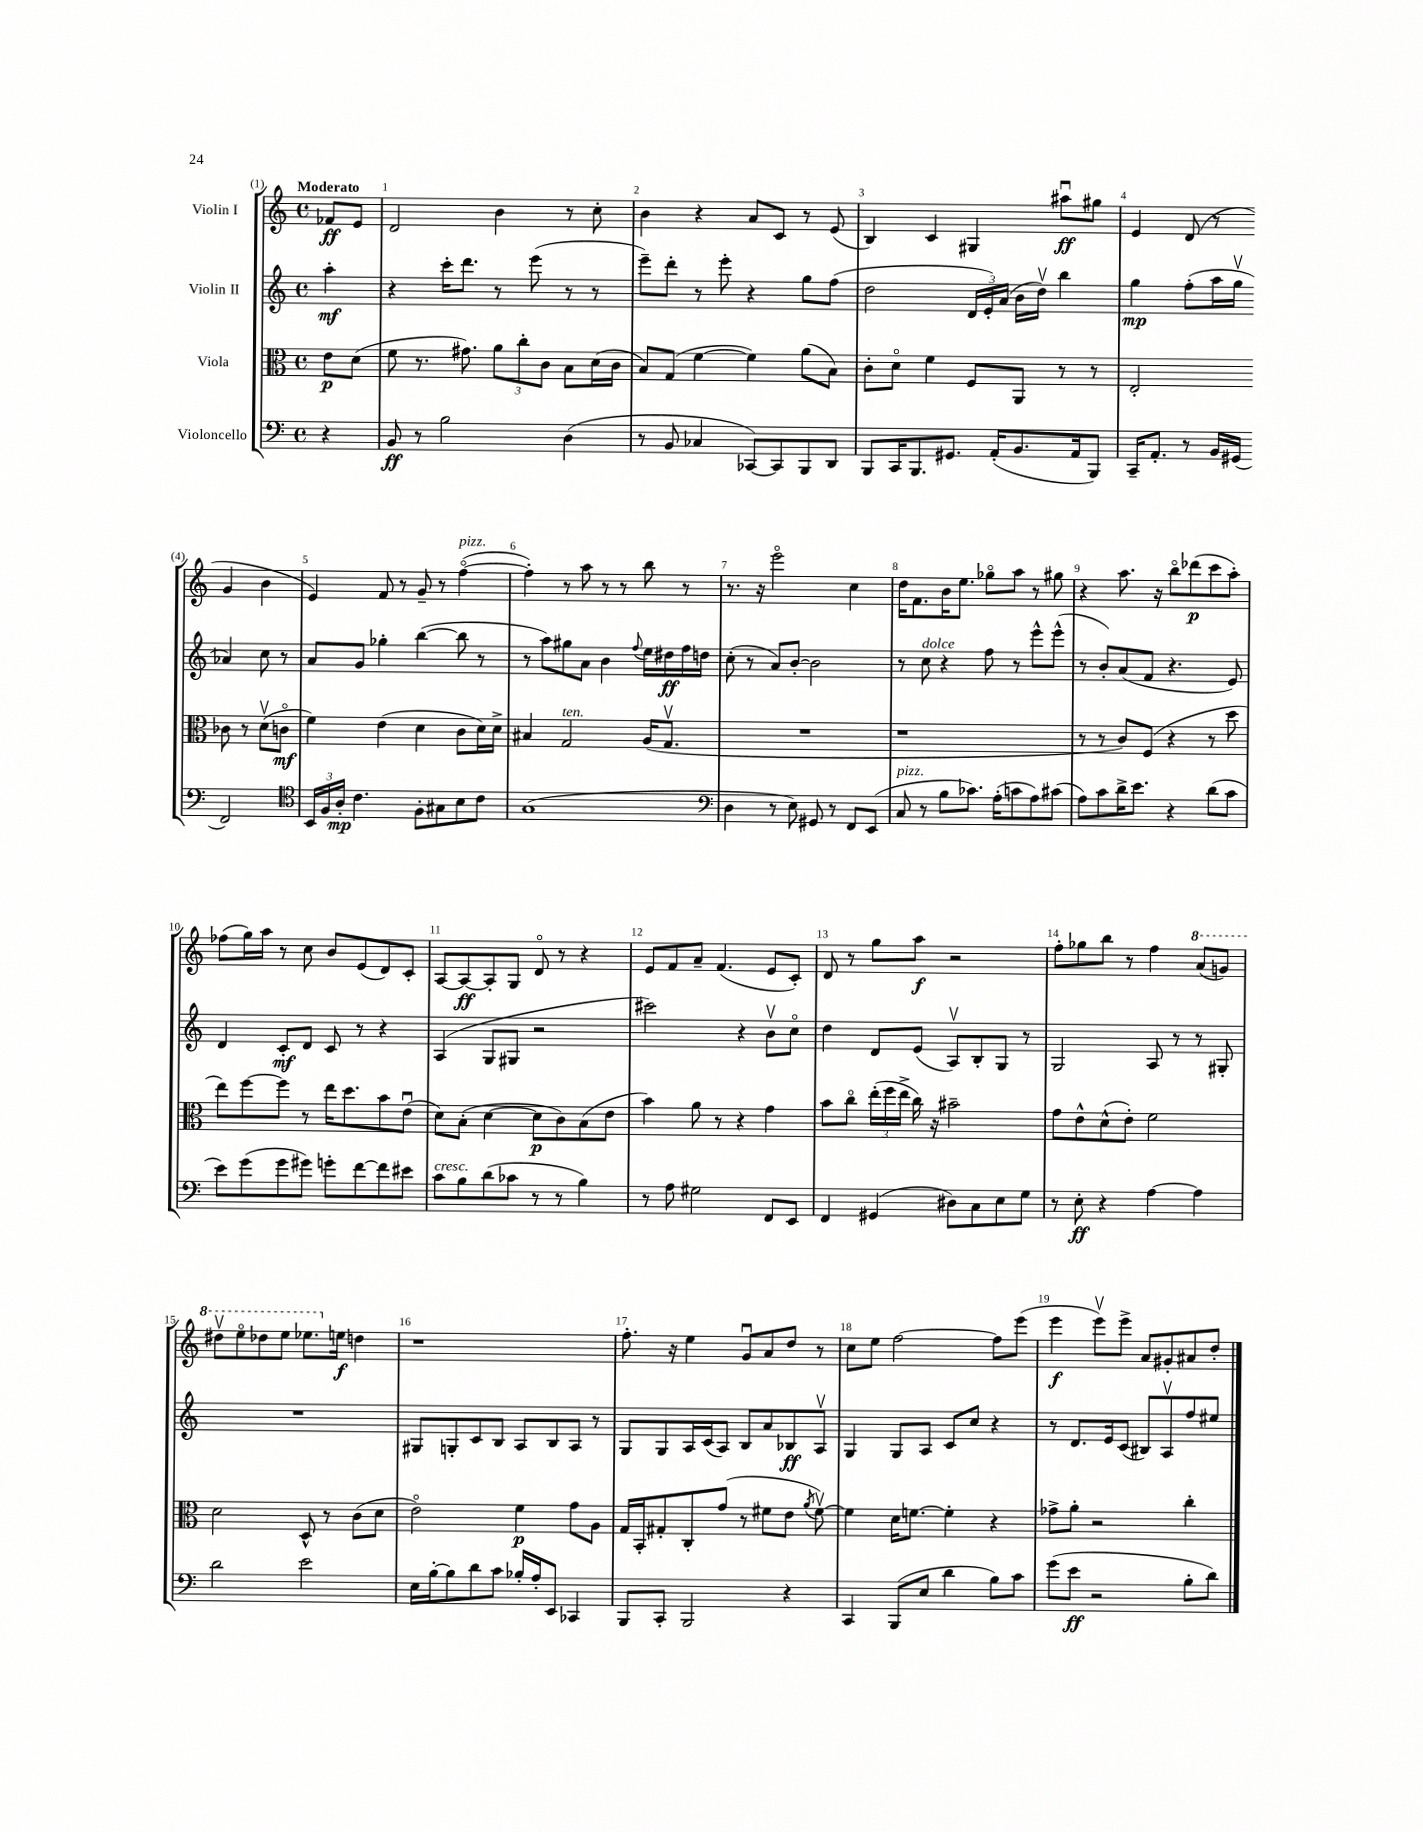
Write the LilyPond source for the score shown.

<<
\new StaffGroup <<
\new Staff = "s0" \with { instrumentName = "Violin I" } {
    \clef treble \key c \major \defaultTimeSignature \time 4/4 \partial 4 \tempo "Moderato"
    \autoBeamOff fes'8[\ff e'8] |
    d'2 b'4 r8 c''8-. |
    b'4 r4 a'8[ c'8] r8 e'8( |
    b4) c'4 gis4 ais''8[\downbow\ff gis''8] |
    e'4 d'8( r8 g'4 b'4 |
    e'4) f'8 r8 g'8-- r8 f''4~\flageolet^\markup { \italic "pizz." }( |
    f''4-.) r8 a''8 r8 r8 b''8 r8 |
    r8. r16 e'''2\flageolet c''4 |
    d''16[ f'8. b'16 e''8.] ges''8[\flageolet a''8] r8 gis''8 |
    r4 a''8. r16 b''8[\flageolet des'''8\p( c'''8 a''8]-.) |
    fes''8[( g''16) a''16] r8 c''8 b'8[ e'8( d'8) c'8]-. |
    a8[~ a8~\ff a8-. g8] d'8\flageolet r8 r4 |
    e'8[ f'8 a'8]-- f'4.( e'8[ c'8]-.) |
    d'8 r8 g''8[ a''8]\f r2 |
    f''8[-. ges''8 b''8] r8 f''4 \ottava #1 a''8[( g''8]) |
    dis'''8[\upbow e'''8\flageolet des'''8 e'''8] ees'''8.[ \ottava #0 e''!16]\f d''!4 |
    r1 |
    f''8.-. r16 e''4 g'8[\downbow a'8 d''8] r8 |
    c''8[ e''8] f''2~ f''8[ e'''8]( |
    e'''4\f e'''8[\upbow) e'''8]-> a'8[ gis'8-. ais'8 d''8]-. \bar "|." |
}
\new Staff = "s1" \with { instrumentName = "Violin II" } {
    \clef treble \key c \major \defaultTimeSignature \time 4/4 \partial 4
    \autoBeamOff a''4-.\mf |
    r4 c'''16[-. d'''8.] r8 e'''8( r8 r8 |
    e'''8[--) d'''8]-. r8 e'''8-. r4 g''8[ f''8]( |
    d''2 \tuplet 3/2 { d'16[ e'16-.) a'16]( } b'16[ d''16]\upbow) b''4 |
    g''4\mp f''8[-.( a''16 g''16]\upbow aes'4) c''8 r8 |
    a'8[ g'8] ges''4-. b''4~( b''8 r8 |
    r8 a''8[) gis''8 a'8] b'4 \appoggiatura { f''8 } e''16[ dis''16\ff f''16 d''16] |
    c''8-.( r8 a'8[) b'8]~-. b'2 |
    r8 c''8^\markup { \italic "dolce" } r4 f''8 r8 e'''8[-^ e'''8]-^( |
    r8 b'8[-.) a'8( f'8] r4. e'8) |
    d'4 c'8[-.\mf d'8] c'8 r8 r4 |
    a4( g8[ gis8] r2 |
    cis'''2) r4 b'8[\upbow c''8]\flageolet |
    d''4 d'8[ e'8]( a8[\upbow) b8-. g8] r8 |
    g2 a8 r8 r8 gis8-. |
    R1 |
    gis8[ g8-. c'8 b8] a8[ b8 a8] r8 |
    g8[ g8 a16 c'16( a8]) b8[ a'8 bes8\ff a8]\upbow |
    g4 g8[ a8] c'8[ c''8] r4 |
    r8 d'8.[ e'16 c'8]( bis8[) a8\upbow f''8 eis''8] \bar "|." |
}
\new Staff = "s2" \with { instrumentName = "Viola" } {
    \clef alto \key c \major \defaultTimeSignature \time 4/4 \partial 4
    \autoBeamOff e'8[\p d'8]( |
    f'8 r8. gis'8.) \tuplet 3/2 { a'8[ c''8-. c'8] } b8[ d'16( c'16] |
    b8[) g8]( f'4~ f'4) a'8[( b8]) |
    c'8[-. d'8]\flageolet f'4 f8[ a,8] r8 r8 |
    e2-. ces'8 r8 d'8[\upbow( c'8]\flageolet\mf |
    f'4) e'4( d'4 c'8[ d'16) d'16]-> |
    bis4 g2^\markup { \italic "ten." } a16[( g8.]\upbow |
    R1 |
    r1 |
    r8 r8 c'8[) f8]( r4 r8 d''8 |
    e''8[) f''8~ f''8] r8 e''16[ d''8. b'8 e'8]\downbow( |
    d'8[) b8]-.( d'4~ d'8[\p c'8) b8( e'8] |
    b'4) a'8 r8 r4 g'4 |
    b'8[ c''8]\flageolet \tuplet 3/2 { e''16[-.( f''16 e''16]-> } c''16) r16 bis'2-- |
    g'8[ e'8-^ d'8-^( e'8]-.) f'2 |
    d'2 d8-^ r8 c'8[( d'8] |
    e'2\flageolet) f'4\p g'8[ a8] |
    g16[ b,16-. gis8-. c8-. g'8]( r8 fis'8[ e'8] \acciaccatura { a'8 } fis'8~\upbow) |
    fis'4 d'16[ f'8.]~ f'4-. r4 |
    ges'8[-> a'8]-. r2 c''4-. \bar "|." |
}
\new Staff = "s3" \with { instrumentName = "Violoncello" } {
    \clef bass \key c \major \defaultTimeSignature \time 4/4 \partial 4
    \autoBeamOff r4 |
    b,8\ff r8 b2 d4( |
    r8 b,8 ces4 ces,8[~) ces,8 b,,8 d,8] |
    b,,8[ c,16 b,,8. gis,8.] a,16[-.( b,8. a,16 b,,8]) |
    c,16[-- a,8.]-. r8 b,16[ gis,16]( f,2) |
    \clef tenor \tuplet 3/2 { b,16[ f16 a16]-.\mp } c'4. f8[-. gis8 b8 c'8] |
    g1( |
    \clef bass d4 r8 e8) gis,8 r8 f,8[ e,8]( |
    c8^\markup { \italic "pizz." } r8 b8[ ces'8.]) a16[-.( c'8 a8) cis'8]( |
    a8[) c'8 d'16-> e'8.] r4 d'8[( c'8] |
    e'8[) g'8( g'8 gis'8]) g'8[-. f'8~ f'8 eis'8] |
    c'8[^\markup { \italic "cresc." } b8 d'8( ces'8] r8 r8 b4) |
    r8 a8 gis2 f,8[ e,8] |
    f,4 gis,4( dis8[) c8 e8 g8] |
    r8 e8-.\ff r4 a4~ a4 |
    d'2 e'2 |
    e16[ b16~-. b8 d'8 c'8] bes16[-. a16-. e,8] ces,4 |
    b,,8[ c,8]-. b,,2 r4 |
    c,4 b,,8[( e8] d'4 b8[) c'8] |
    g'8[( e'8]\ff r2 b8[-. d'8]) \bar "|." |
}
>>
>>
\layout { \context { \Score \override BarNumber.break-visibility = ##(#f #t #t) barNumberVisibility = #all-bar-numbers-visible } }
